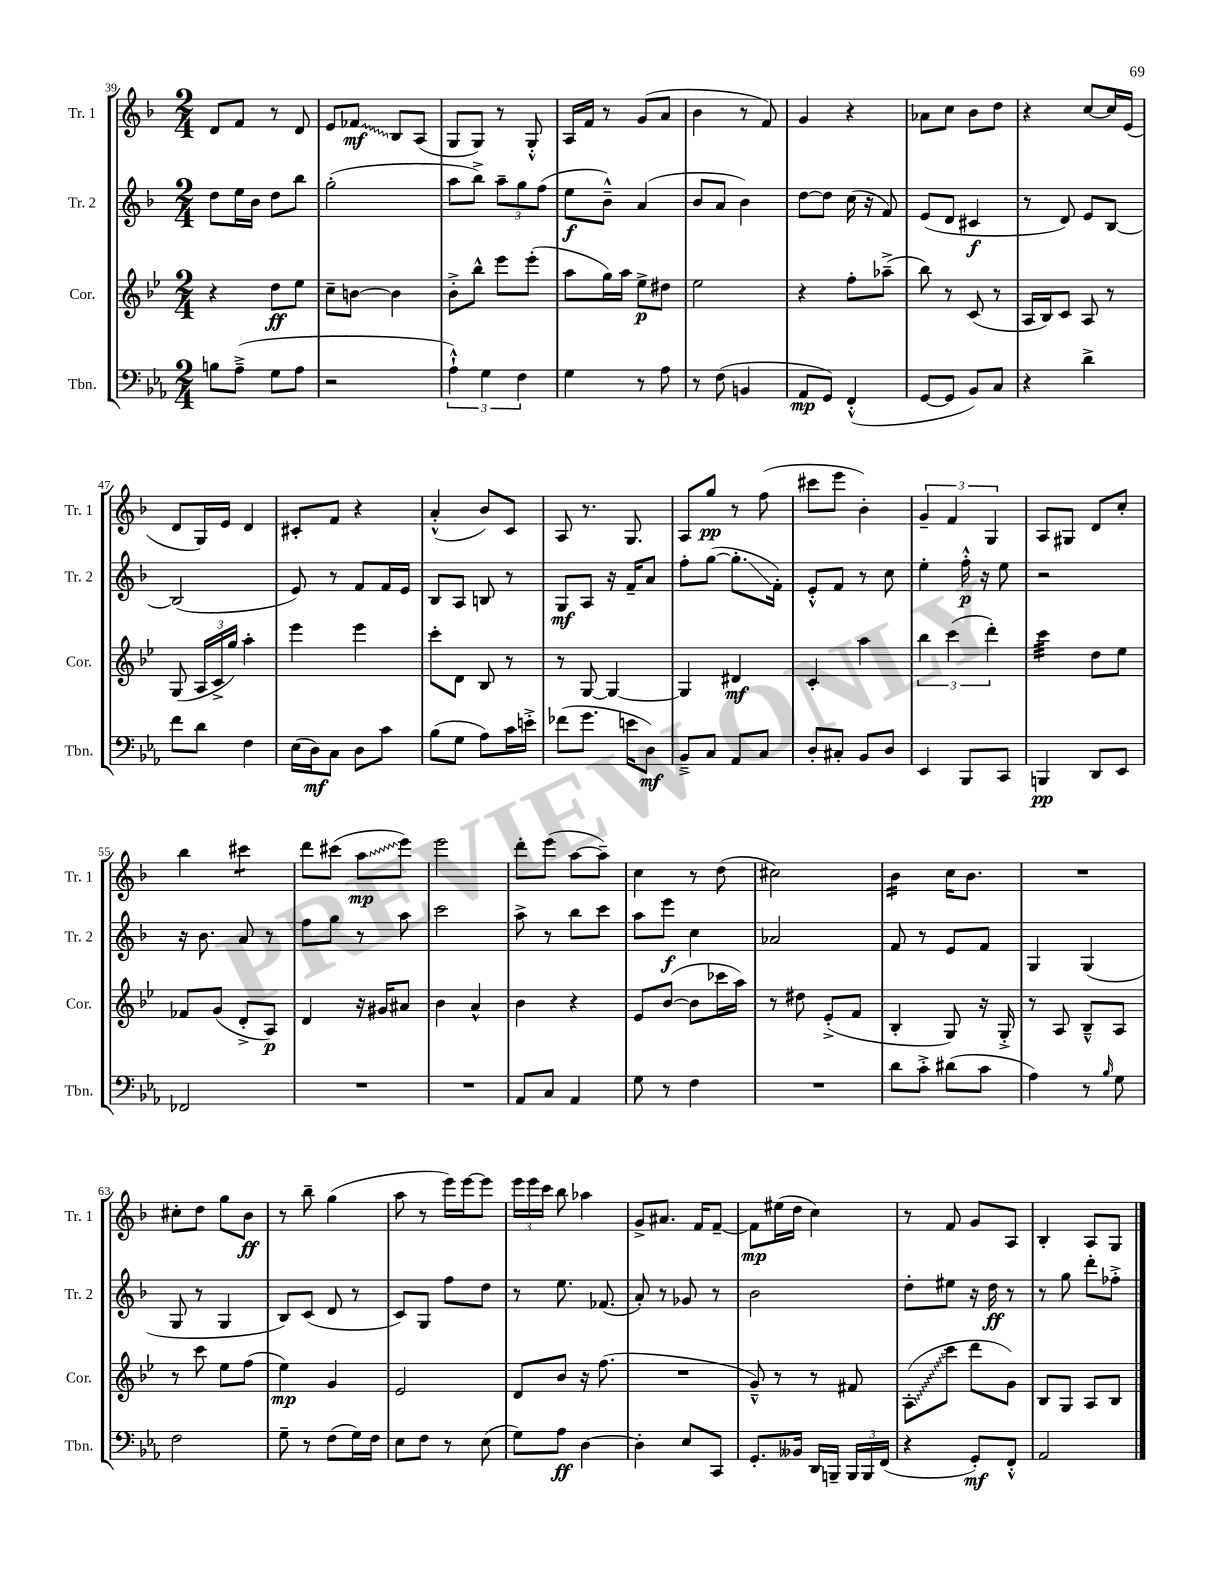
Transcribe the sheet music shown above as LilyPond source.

<<
\new StaffGroup <<
\new Staff = "s0" \with { instrumentName = "Tr. 1" shortInstrumentName = "Tr. 1" } {
    \clef treble \key f \major \numericTimeSignature \time 2/4
    \autoBeamOff d'8[ f'8] r8 d'8 |
    e'8[ \once \override Glissando.style = #'zigzag fes'8]\glissando\mf bes8[ a8]( |
    g8[ g8]) r8 g8-.-^ |
    a16[ f'16] r8 g'8[( a'8] |
    bes'4 r8 f'8) |
    g'4 r4 |
    aes'8[ c''8] bes'8[ d''8] |
    r4 c''8[~ c''16 e'16]( |
    d'8[ g16) e'16] d'4 |
    cis'8[-. f'8] r4 |
    a'4-.-^( bes'8[) c'8] |
    a8 r8. g8. |
    a8[ g''8]\pp r8 f''8( |
    cis'''8[ e'''8] bes'4-.) |
    \tuplet 3/2 { g'4-- f'4 g4 } |
    a8[ gis8] d'8[ c''8]-. |
    bes''4 cis'''4:8 |
    d'''8[ cis'''8]( \once \override Glissando.style = #'zigzag a''8[\glissando\mp e'''8]) |
    e'''2 |
    d'''8[-. e'''8]( a''8[~ a''8]--) |
    c''4 r8 d''8( |
    cis''2) |
    bes'4:16 c''16[ bes'8.] |
    R2 |
    cis''8[-. d''8] g''8[ bes'8]\ff |
    r8 bes''8-- g''4( |
    a''8 r8 e'''16[) e'''16~ e'''8] |
    \tuplet 3/2 { e'''16[ e'''16 c'''16] } bes''8 aes''4 |
    g'8[-> ais'8.] f'16[ f'8]~-- |
    f'8[\mp eis''16( d''16] c''4) |
    r8 f'8 g'8[ a8] |
    bes4-. a8[ g8] \bar "|." |
}
\new Staff = "s1" \with { instrumentName = "Tr. 2" shortInstrumentName = "Tr. 2" } {
    \clef treble \key f \major \numericTimeSignature \time 2/4
    \autoBeamOff d''8[ e''16 bes'16] d''8[ bes''8] |
    g''2-.( |
    a''8[ bes''8]->) \tuplet 3/2 { a''8[-- g''8 f''8]( } |
    e''8[\f bes'8]---^) a'4( |
    bes'8[ a'8] bes'4) |
    d''8[~ d''8] c''16( r16 f'8) |
    e'8[( d'8] cis'4\f |
    r8 d'8) e'8[ bes8]~ |
    bes2( |
    e'8) r8 f'8[ f'16 e'16] |
    bes8[ a8] b8 r8 |
    g8[\mf a8] r16 f'16[-- a'8] |
    f''8[-. g''8]~( g''8.[-.\glissando f'16]-.) |
    e'8[-.-^ f'8] r8 c''8 |
    e''4-. f''16-.-^\p r16 e''8 |
    r2 |
    r16 bes'8. a'8 r8 |
    f''8[ g''8] r8 a''8 |
    c'''2 |
    a''8-> r8 bes''8[ c'''8] |
    a''8[ e'''8]\f c''4 |
    aes'2 |
    f'8 r8 e'8[ f'8] |
    g4 g4( |
    g8 r8 g4 |
    bes8[) c'8]( d'8 r8 |
    c'8[) g8] f''8[ d''8] |
    r8 e''8. fes'8.( |
    a'8-.) r8 ges'8 r8 |
    bes'2 |
    d''8[-. eis''8] r16 d''16\ff r8 |
    r8 g''8 d'''8[-. fes''8]-.-> \bar "|." |
}
\new Staff = "s2" \with { instrumentName = "Cor." shortInstrumentName = "Cor." } {
    \clef treble \key bes \major \numericTimeSignature \time 2/4
    \autoBeamOff r4 d''8[\ff ees''8] |
    c''8[-- b'8]~ b'4 |
    bes'8[-.-> bes''8]-^ ees'''8[ ees'''8]-.( |
    a''8[ g''16) a''16] ees''8[->\p dis''8] |
    ees''2 |
    r4 f''8[-. aes''8]--->( |
    bes''8) r8 c'8( r8 |
    a16[ bes16) c'8] a8 r8 |
    g8( \tuplet 3/2 { a16[ c'16-> g''16]) } a''4-. |
    ees'''4 ees'''4 |
    c'''8[-. d'8] bes8 r8 |
    r8 g8~ g4~ |
    g4 dis'4\mf |
    c'4-. a''4 |
    \tuplet 3/2 { bes''4 c'''4( d'''4-.) } |
    c'''4:32 d''8[ ees''8] |
    fes'8[ g'8]( d'8[-.-> a8]\p) |
    d'4 r16 gis'16[ ais'8] |
    bes'4 a'4-^ |
    bes'4 r4 |
    ees'8[ bes'8]~( bes'8[ ces'''16 a''16]) |
    r8 dis''8 ees'8[-.->( f'8] |
    bes4-. g8) r16 g16-.-> |
    r8 a8 bes8[---^ a8] |
    r8 c'''8 ees''8[ f''8]( |
    ees''4\mp) g'4 |
    ees'2 |
    d'8[ bes'8] r16 f''8.( |
    R2 |
    g'8---^) r8 r8 fis'8 |
    \once \override Glissando.style = #'zigzag a8[-.\glissando( c'''8] d'''8[ g'8]) |
    bes8[ g8] a8[ bes8] \bar "|." |
}
\new Staff = "s3" \with { instrumentName = "Tbn." shortInstrumentName = "Tbn." } {
    \clef bass \key ees \major \numericTimeSignature \time 2/4
    \autoBeamOff b8[ aes8]--->( g8[ aes8] |
    r2 |
    \tuplet 3/2 { aes4-!-^) g4 f4 } |
    g4 r8 aes8 |
    r8 f8( b,4 |
    aes,8[\mp g,8]) f,4-.-^( |
    g,8[~ g,8] bes,8[) c8] |
    r4 d'4-> |
    f'8[ d'8] f4 |
    ees16[( d16\mf) c8] d8[ c'8] |
    bes8[( g8] aes8[) c'16 e'16]-.-> |
    fes'8[( g'8.] e'16[ d8]\mf) |
    bes,8[---> c8] aes,8[ c8] |
    d8[-. cis8]-. bes,8[ d8] |
    ees,4 bes,,8[ c,8] |
    b,,4\pp d,8[ ees,8] |
    fes,2 |
    R2 |
    R2 |
    aes,8[ c8] aes,4 |
    g8 r8 f4 |
    R2 |
    d'8[ c'8]-.-> dis'8[( c'8] |
    aes4) r8 \grace { bes16 } g8 |
    f2 |
    g8-- r8 f8[( g16) f16] |
    ees8[ f8] r8 ees8( |
    g8[) aes8]\ff d4~ |
    d4-. ees8[ c,8] |
    g,8.[-. beses,16] d,16[ b,,16]-- \tuplet 3/2 { b,,16[ b,,16 f,16]( } |
    r4 g,8[-.\mf) f,8]-.-^ |
    aes,2 \bar "|." |
}
>>
>>
\layout { \context { \Score currentBarNumber = #39 } }
